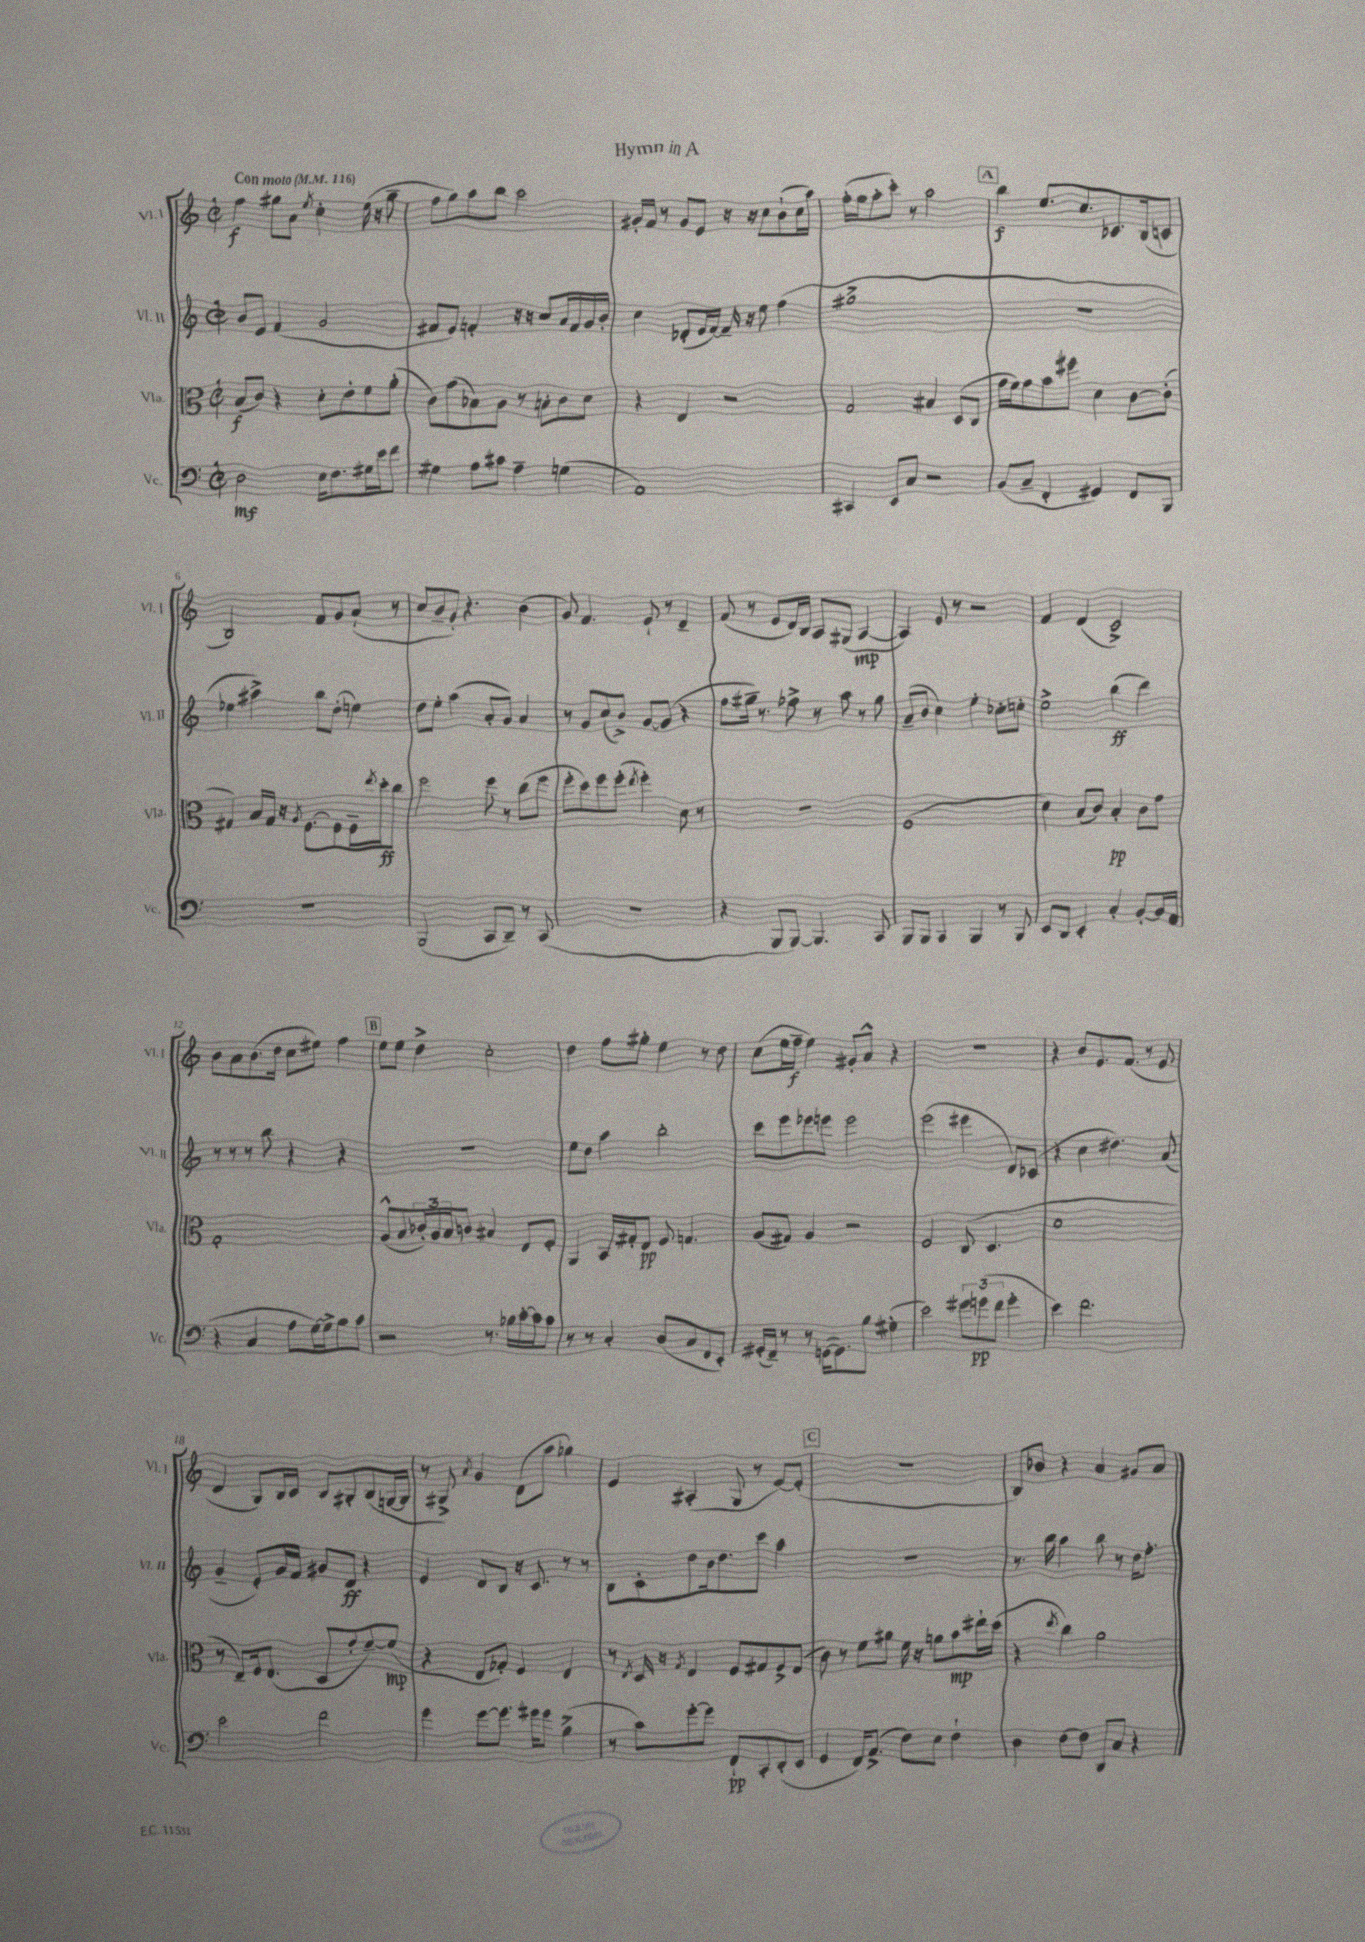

**kern	**dynam	**kern	**dynam	**kern	**dynam	**kern	**dynam
*part4	*part4	*part3	*part3	*part2	*part2	*part1	*part1
*staff4	*staff4	*staff3	*staff3	*staff2	*staff2	*staff1	*staff1
*I"Vc.	*	*I"Vla.	*	*I"Vl. II	*	*I"Vl. I	*
*I'Vc.	*	*I'Vla.	*	*I'Vl. II	*	*I'Vl. I	*
*clefF4	*	*clefC3	*	*clefG2	*	*clefG2	*
*k[]	*	*k[]	*	*k[]	*	*k[]	*
*M2/2	*	*M2/2	*	*M2/2	*	*M2/2	*
*met(c|)	*	*met(c|)	*	*met(c|)	*	*met(c|)	*
*MM116	*	*MM116	*	*MM116	*	*MM116	*
=1	=1	=1	=1	=1	=1	=1	=1
!	!	!	!	!	!	!LO:TX:a:B:t=Con moto	!
2D\	mf	(8B/L	f	8b/L	.	4ff\	f
.	.	8c/J)	.	8e/J	.	.	.
.	.	4r	.	(4f/	.	8gg#X\L	.
.	.	.	.	.	.	8a\J	.
.	.	.	.	.	.	8qee/	.
16E\KL	.	8d'\L	.	2g/	.	4cc'\	.
8.F\	.	.	.	.	.	.	.
.	.	8e'\	.	.	.	.	.
16G#X\L	.	8f\	.	.	.	(16ee\	.
16e\J	.	.	.	.	.	16r	.
8f\J	.	(8a'\J	.	.	.	8gg#~\	.
=2	=2	=2	=2	=2	=2	=2	=2
4G#X\	.	8c\L)	.	8f#X/L	.	8ff\L	.
.	.	(8g\	.	8e/J)	.	8gg\)	.
8A\L	.	8B-X\)	.	4fn'/	.	8aa\	.
8c#X\J	.	8A\J	.	.	.	8bb\J	.
4A~\	.	8r	.	16r	.	2ccc\	.
.	.	.	.	16r	.	.	.
.	.	8Bn'\L	.	8cc/L	.	.	.
(4Gn\	.	8c\	.	16a/L	.	.	.
.	.	.	.	16f/	.	.	.
.	.	8d\J	.	16g/	.	.	.
.	.	.	.	16b'/JJ	.	.	.
=3	=3	=3	=3	=3	=3	=3	=3
1AA)	.	4r	.	4cc\	.	16g#X'/LL	.
.	.	.	.	.	.	16f/JJ	.
.	.	.	.	.	.	8r	.
.	.	4E/	.	(8d-X'/L	.	8g#/L	.
.	.	.	.	16e/L	.	8e/J	.
.	.	.	.	[16f/JJ)	.	.	.
.	.	2r	.	16f~/]	.	16r	.
.	.	.	.	16r	.	16r	.
.	.	.	.	8ee\	.	8cc\L	.
.	.	.	.	(4ff\	.	(8b`\	.
.	.	.	.	.	.	16cc\L	.
.	.	.	.	.	.	16aa\JJ)	.
=4	=4	=4	=4	=4	=4	=4	=4
4CC#X/	.	2G/	.	1gg#X^	.	(16ff'\LL	.
.	.	.	.	.	.	16gg\J	.
.	.	.	.	.	.	8aa'\	.
8EE/L	.	.	.	.	.	8ccc'\J)	.
8C/J	.	.	.	.	.	8r	.
2r	.	4B#X/	.	.	.	2aa\	.
.	.	(8D/L	.	.	.	.	.
.	.	8C/J	.	.	.	.	.
!!LO:REH:place=s1:t=A
=5	=5	=5	=5	=5	=5	=5	=5
(8BB/L	.	16g\LL	.	1r	.	4bb\	f
.	.	16f\J)	.	.	.	.	.
8C~/J	.	8g\	.	.	.	.	.
4FF'/	.	8b\	.	.	.	8.ee/L	.
.	.	8ff#X\J	.	.	.	.	.
.	.	.	.	.	.	8.cc/	.
4GG#X/)	.	4d\	.	.	.	.	.
.	.	.	.	.	.	8.c-X/	.
8FF/L	.	[8c\L	.	.	.	.	.
.	.	.	.	.	.	(16B/k	.
8BBB/J	.	(8c'\J]	.	.	.	8cn/J	.
!!LO:LB:g=z
=6	=6	=6	=6	=6	=6	=6	=6
1r	.	4G#X/)	.	4ee-X\	.	2B/)	.
.	.	16B/LL	.	4aa#X^\)	.	.	.
.	.	16G#/JJ	.	.	.	.	.
.	.	16r	.	.	.	.	.
.	.	8qA/	.	.	.	.	.
.	.	[8.F\L	.	.	.	.	.
.	.	.	.	8bb\L	.	8f/L	.
.	.	8F\]	.	(8dd'\J	.	8g/	.
.	.	16F~\L	.	4een\)	.	(8a`/J	.
.	.	8qee/	.	.	.	.	.
.	.	16dd'\J	ff	.	.	.	.
.	.	8cc\J	.	.	.	8r	.
=7	=7	=7	=7	=7	=7	=7	=7
(2BBB/	.	2ff\	.	8dd\L	.	8cc/L	.
.	.	.	.	8ee'\J	.	8b~/	.
.	.	.	.	(4aa\	.	8g'/J)	.
.	.	.	.	.	.	4.r	.
8CC/L	.	8ff\	.	8a'/L	.	.	.
8DD~/J)	.	8r	.	8g/J)	.	.	.
8r	.	(8cc\L	.	4a/	.	(4b\	.
(8CC/	.	8ff\J	.	.	.	.	.
=8	=8	=8	=8	=8	=8	=8	=8
1r	.	8ff'\L	.	8r	.	8g/)	.
.	.	8dd\)	.	8g/L	.	4.f/	.
.	.	8ff\	.	(8cc/	.	.	.
.	.	(8ff'\J	.	8b^/J)	.	.	.
.	.	8qee/	.	.	.	.	.
.	.	4ff'\)	.	[8g/L	.	8e`/	.
.	.	.	.	(8g/J]	.	8r	.
.	.	8d\	.	4r	.	4d~/	.
.	.	8r	.	.	.	.	.
=9	=9	=9	=9	=9	=9	=9	=9
4r	.	1r	.	8ff\L	.	(8f/	.
.	.	.	.	16gg#X~\Jk)	.	8r	.
.	.	.	.	8.r	.	.	.
8BBB/L	.	.	.	.	.	8e/L	.
[8BBB/J)	.	.	.	8ff-X^\	.	16d/L)	.
.	.	.	.	.	.	16B/JJ	.
4.BBB/]	.	.	.	8r	.	8A/L	.
.	.	.	.	8aa\	.	(8G#X/J	.
.	.	.	.	8r	.	[4A/	mp
8CC/	.	.	.	8gg#\	.	.	.
=10	=10	=10	=10	=10	=10	=10	=10
8BBB/L	.	(1F	.	(8a~/L	.	4A/])	.
8BBB/J	.	.	.	8b/J	.	.	.
4CC/	.	.	.	4cc\)	.	8e/	.
.	.	.	.	.	.	8r	.
4BBB/	.	.	.	4ee'\	.	2r	.
8r	.	.	.	8cc-X'\L	.	.	.
8BBB/	.	.	.	8ccn'\J	.	.	.
=11	=11	=11	=11	=11	=11	=11	=11
8EE/L	.	4d\)	.	2ee^\	.	4f/	.
8DD/J	.	.	.	.	.	.	.
4EE'/	.	(8B/L	.	.	.	(4d/	.
.	.	8c/J)	.	.	.	.	.
4C'/	.	4B'/	pp	(4bb\	ff	2c^/)	.
[8BB'/L	.	8c\L	.	4ddd\)	.	.	.
16BB/L]	.	8g\J	.	.	.	.	.
(16AA/JJ	.	.	.	.	.	.	.
!!LO:LB:g=z
=12	=12	=12	=12	=12	=12	=12	=12
4r	.	1G'	.	8r	.	8b\L	.
.	.	.	.	8r	.	8a\	.
4C/	.	.	.	8r	.	(8.b\	.
.	.	.	.	8bb\	.	.	.
.	.	.	.	.	.	16dd\Jk	.
8A\L	.	.	.	4r	.	8cc\L	.
[16G\L)	.	.	.	.	.	8ee#X\J)	.
16G^\J]	.	.	.	.	.	.	.
8B\	.	.	.	4r	.	4ff\	.
8c\J	.	.	.	.	.	.	.
!!LO:REH:place=s1:t=B
=13	=13	=13	=13	=13	=13	=13	=13
2r	.	(8A^^/L	.	1r	.	8ee\L	.
.	.	8B/	.	.	.	8ee\J	.
.	.	24c-X'/L)	.	.	.	4dd^\	.
.	.	24A/	.	.	.	.	.
.	.	24B/J	.	.	.	.	.
.	.	8cn/J	.	.	.	.	.
8.r	.	4B#X/	.	.	.	2cc'\	.
16B-X\LL	.	.	.	.	.	.	.
[16c'\	.	8E/L	.	.	.	.	.
16c\J]	.	.	.	.	.	.	.
8c\J	.	8F'/J	.	.	.	.	.
=14	=14	=14	=14	=14	=14	=14	=14
8r	.	4AA/	.	8ee\L	.	4dd\	.
8r	.	.	.	8dd\J	.	.	.
4C'/	.	16BB/LL	.	4aa\	.	8ff\L	.
.	.	16G#X'/J	.	.	.	.	.
.	.	8E/J	pp	.	.	8gg#X'\J	.
(8D/L	.	8F/	.	2bb'\	.	4ee\	.
8C/	.	4.Gn/	.	.	.	.	.
8FF/	.	.	.	.	.	8r	.
8EE'/J)	.	.	.	.	.	8dd\	.
=15	=15	=15	=15	=15	=15	=15	=15
(16GG#X'/LL	.	(8A/L	.	8ccc\L	.	(8cc\L	.
16FF~/JJ)	.	.	.	.	.	.	.
8r	.	8G#X/J)	.	8eee\	.	16ee\L	.
.	.	.	.	.	.	16ff~\JJ	f
8r	.	4A/	.	8eee-X\	.	4ee\)	.
([16GGn\KL	.	.	.	8eeen\J	.	.	.
8.GG\])	.	.	.	.	.	.	.
.	.	2r	.	2eee\	.	8g#X'/L	.
8B\J	.	.	.	.	.	8a^^/J	.
(4G#X'\	.	.	.	.	.	4r	.
=16	=16	=16	=16	=16	=16	=16	=16
2e\)	.	2F/	.	(2eee\	.	1r	.
12g#X\L	.	(8C/	.	4eee#X\	.	.	.
(12gn\	pp	.	.	.	.	.	.
.	.	4.D/	.	.	.	.	.
12f\J	.	.	.	.	.	.	.
4g'\	.	.	.	8d/L)	.	.	.
.	.	.	.	(8c-X/J	.	.	.
=17	=17	=17	=17	=17	=17	=17	=17
4e\)	.	1d	.	4r	.	4r	.
2.f\	.	.	.	4cc\	.	8b/L	.
.	.	.	.	.	.	8.e/	.
.	.	.	.	4.dd#X\)	.	.	.
.	.	.	.	.	.	(8.f/J	.
.	.	.	.	.	.	8r	.
.	.	.	.	(8a/	.	8e/	.
!!LO:LB:g=z
=18	=18	=18	=18	=18	=18	=18	=18
2e\	.	8r	.	4g~/	.	4d/	.
.	.	8E~/L)	.	.	.	.	.
.	.	16F/k	.	8e'/L)	.	8G/L)	.
.	.	(8.E/J	.	.	.	.	.
.	.	.	.	16g/L	.	16B/L	.
.	.	.	.	16f/JJ	.	16c/JJ	.
2f\	.	8D/L	.	8g#X/L	.	8B/L	.
.	.	8g'/	.	8d/J	ff	8G#X'/	.
.	.	[8f~/)	.	4r	.	(8B/	.
.	.	(8f/J]	mp	.	.	[16Gn/L	.
.	.	.	.	.	.	16G/JJ]	.
=19	=19	=19	=19	=19	=19	=19	=19
4g\	.	4r	.	4e/	.	8r	.
.	.	.	.	.	.	8G#X^/)	.
.	.	.	.	.	.	8qa/	.
[8g\L	.	8E/L	.	8d/L	.	4g/	.
8.g\J]	.	8G-X'/J)	.	8B/J	.	.	.
.	.	4F/	.	16r	.	(8d\L	.
16g#X\KL	.	.	.	8.c/	.	.	.
8g#\J	.	.	.	.	.	8aa\J	.
(4B^\	.	4E/	.	8r	.	4gg-X\)	.
.	.	.	.	8r	.	.	.
=20	=20	=20	=20	=20	=20	=20	=20
8r	.	8r	.	8B\L	.	4e/	.
.	.	8qE/	.	.	.	.	.
8c\L)	.	16D/	.	8c'\	.	.	.
.	.	16r	.	.	.	.	.
.	.	8qG/	.	.	.	.	.
[8g'\	.	4E/	.	8dd\	.	(4A#X'/	.
8g\J]	.	.	.	16b\k	.	.	.
.	.	.	.	8.dd\	.	.	.
8FF`/L	pp	8F/L	.	.	.	8G/	.
8CC'/	.	8G#X/	.	8ccc\J	.	8r	.
(8DD'/	.	8F^/	.	4aa\	.	[8e/L)	.
8EE/J	.	(8E/J	.	.	.	(8e'/J]	.
!!LO:REH:place=s1:t=C
=21	=21	=21	=21	=21	=21	=21	=21
4GG/	.	8c\)	.	1r	.	1r	.
.	.	8r	.	.	.	.	.
16FF/KL)	.	8f\L	.	.	.	.	.
(8.AA^/J	.	.	.	.	.	.	.
.	.	8a#X\J	.	.	.	.	.
8F\L)	.	16f\	.	.	.	.	.
.	.	16r	.	.	.	.	.
8E\J	.	8an\L	.	.	.	.	.
4F`\	.	8b\	mp	.	.	.	.
.	.	16ee#X`\L	.	.	.	.	.
.	.	(16dd\JJ	.	.	.	.	.
=22	=22	=22	=22	=22	=22	=22	=22
4D\	.	4r	.	8.r	.	8B/L)	.
.	.	.	.	.	.	8b-X/J	.
.	.	.	.	16bb\	.	.	.
.	.	8qee/	.	.	.	.	.
[8F\L	.	4cc\)	.	4aa\	.	4r	.
8F\J]	.	.	.	.	.	.	.
8DD/L	.	2a\	.	8bb\	.	4a/	.
8C/J	.	.	.	8r	.	.	.
4r	.	.	.	16dd\KL	.	8g#X/L	.
.	.	.	.	8.ff'\J	.	.	.
.	.	.	.	.	.	8a/J	.
==	==	==	==	==	==	==	==
*-	*-	*-	*-	*-	*-	*-	*-
